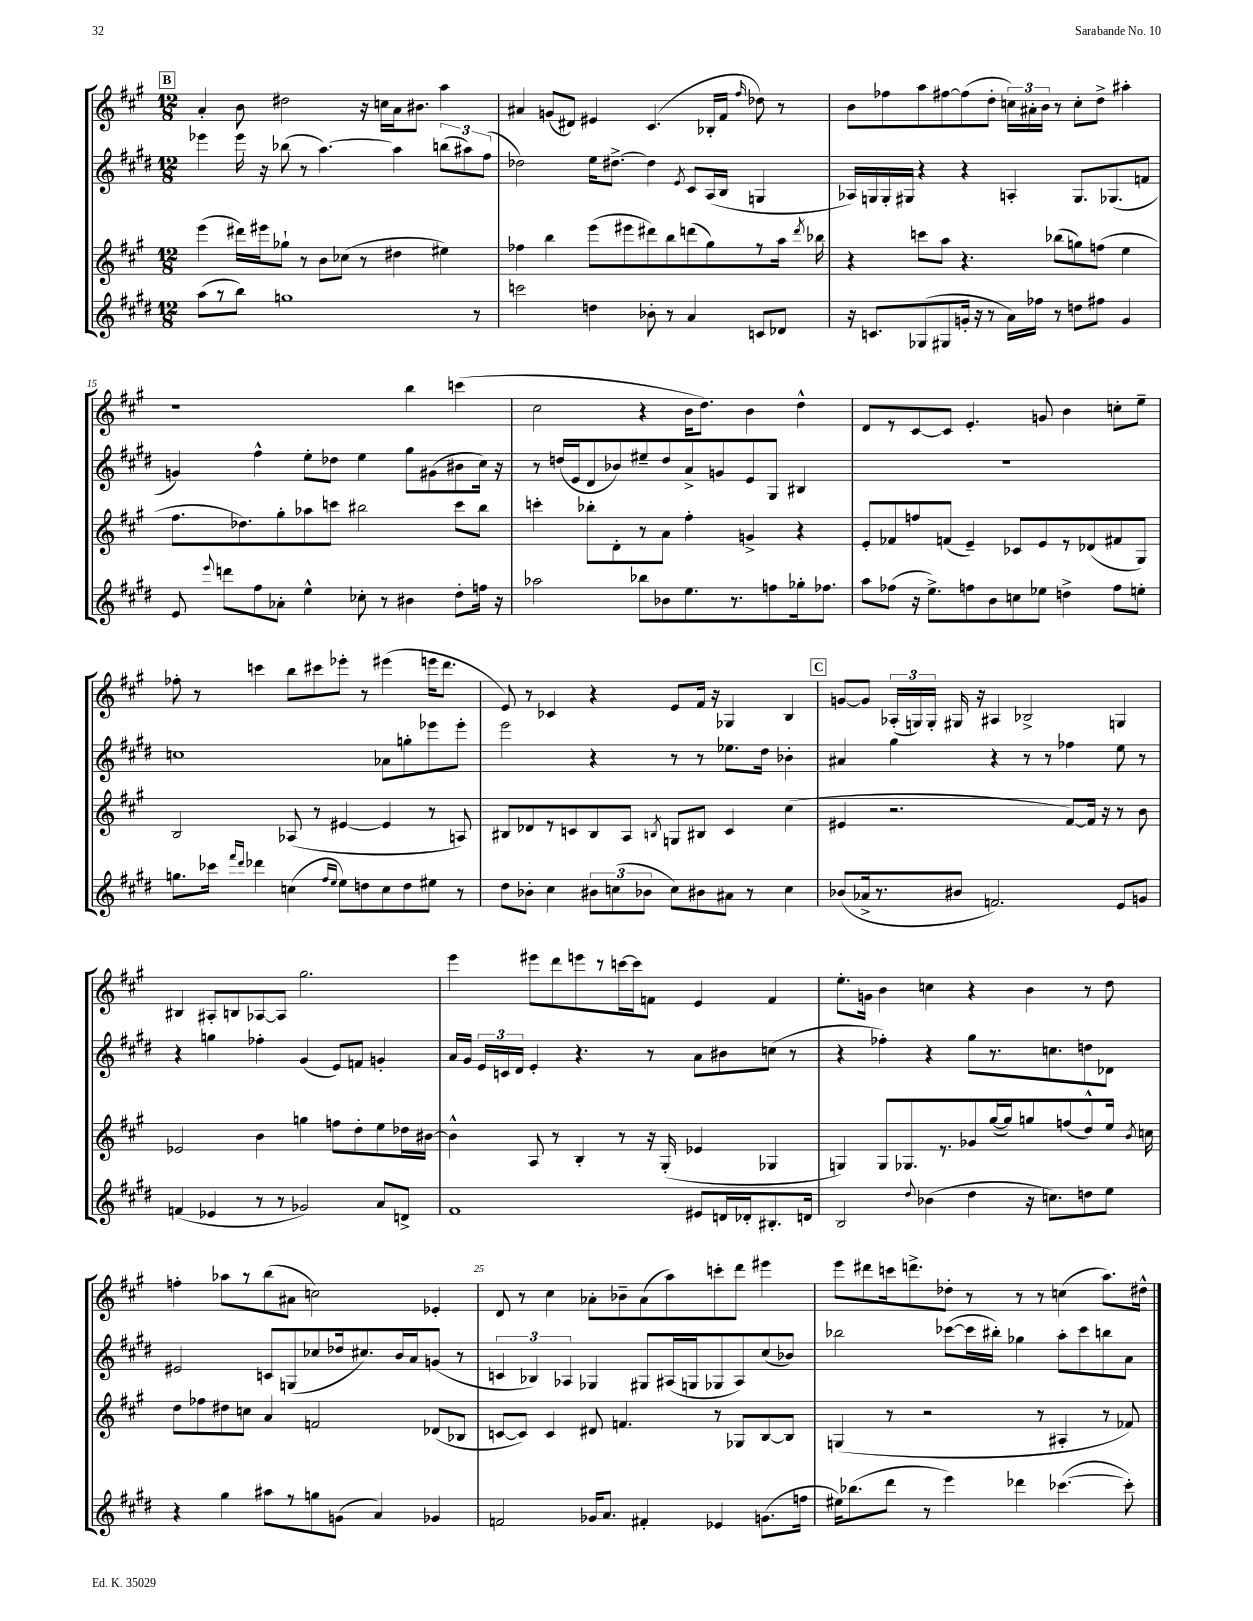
<<
\new StaffGroup <<
\new Staff = "s0" {
    \clef treble \key a \major \numericTimeSignature \time 12/8
    \autoBeamOff \mark \markup { \box "B" } a'4-. b'8 dis''2 r16 c''16[ a'16 bis'8.] a''4 |
    ais'4 g'8[( dis'8]) eis'4 cis'4.( bes16[-. fis'16] \grace { fis''16 } des''8) r8 |
    b'8[ fes''8 a''8 fis''8~ fis''8( d''8]-. \tuplet 3/2 { c''16[) ais'16-. b'16] } r8 c''8[-. d''8]-> ais''4-. |
    r1 b''4 c'''4( |
    cis''2 r4 b'16[ d''8.]) b'4 d''4-^ |
    d'8[ r8 cis'8~ cis'8] e'4.-. g'8 b'4 c''8[-. e''8]-- |
    fes''8-. r8 c'''4 b''8[ cis'''8 ees'''8]-. r8 eis'''4( e'''16[ d'''8.] |
    e'8) r8 ces'4 r4 e'8[ fis'16] r16 ges4 b4 |
    \mark \markup { \box "C" } g'8[~ g'8] \tuplet 3/2 { aes16[-.( g16) g16]-. } gis16 r16 ais4 bes2-> g4 |
    bis4 ais8[-. b8 aes8~ aes8] gis''2. |
    e'''4 eis'''8[ d'''8 e'''8 r8 c'''16~ c'''16 f'8] e'4 f'4 |
    e''8.[-. g'16] b'4 c''4 r4 b'4 r8 d''8 |
    f''4-. aes''8[ r8 b''8( ais'8] c''2) ees'4-. |
    d'8 r8 cis''4 aes'8[-. bes'8-- aes'8( a''8) c'''8-. d'''8] eis'''4 |
    e'''8[ dis'''8 c'''16 d'''8.-> des''8]-. r8 r8 r8 c''4( a''8.[) dis''16]-^ \bar "|." |
}
\new Staff = "s1" {
    \clef treble \key e \major \numericTimeSignature \time 12/8
    \autoBeamOff \mark \markup { \box "B" } ees'''4 ees'''16 r16 bes''8( r8 a''4.~) a''4 \tuplet 3/2 { b''8[( ais''8) fis''8]( } |
    des''2) e''16[ dis''8.]~-> dis''4 \acciaccatura { e'8 } cis'8[ a16( b16] g4 |
    aes16[) g16 g16-. gis16] r4 r4 a4-. gis8.[ ges8.( f'8] |
    g'4) fis''4-^ e''8[-. des''8] e''4 gis''8[ gis'8( bis'8 cis''16]) r16 |
    r8 d''16[( e'16 dis'8 bes'8) eis''8-- d''8 a'8-> g'8 e'8 gis8] bis4 |
    R1. |
    c''1 aes'8[ g''8-. ees'''8 ees'''8]-. |
    e'''2 r4 r8 r8 ees''8.[ dis''16] bes'4-. |
    \mark \markup { \box "C" } ais'4 gis''4 r4 r8 r8 fes''4 e''8 r8 |
    r4 g''4 fes''4-. gis'4( e'8[) f'8] g'4-. |
    a'16[ gis'16] \tuplet 3/2 { e'16[ c'16 dis'16] } e'4-. r4. r8 a'8[ bis'8 c''8]( r8 |
    r4 fes''4-.) r4 gis''8[ r8. c''8. d''8 des'8] |
    eis'2 c'8[ g8( ces''8 des''16 cis''8.) b'16 a'16 g'8]( r8 |
    \tuplet 3/2 { c'4 bes4) aes4 } ges4 gis8[ ais16( g16 ges8 ais8) cis''8( bes'8]) |
    bes''2 ces'''8[~( ces'''16 bis''16]-.) ges''4 a''8[-. ces'''8 b''8 a'8] \bar "|." |
}
\new Staff = "s2" {
    \clef treble \key a \major \numericTimeSignature \time 12/8
    \autoBeamOff \mark \markup { \box "B" } e'''4( dis'''16[) eis'''16 ges''8]-! r8 b'8[ ces''8]( r8 dis''4 eis''4) |
    fes''4 b''4 e'''8[( eis'''8 dis'''8) b''8 d'''8( gis''8) r8 a''16] \acciaccatura { d'''8 } bes''16 |
    r4 c'''8[ a''8] r4. bes''8[( g''8) f''8]( e''4 |
    fis''8.[ des''8.) gis''8-. aes''8 c'''8] bis''2 c'''8[ bis''8] |
    c'''4-. bes''8[-. d'8-. r8 a'8] fis''4-. g'4-> r4 |
    e'8[-. fes'8 f''8 f'8]( e'4--) ces'8[ e'8 r8 des'8( fis'8 gis8]) |
    b2 aes8( r8 eis'4~ eis'4 r8 a8) |
    bis8[ des'8 r8 c'8 bis8 a8] \acciaccatura { b8 } g8[ bis8] c'4 cis''4( |
    \mark \markup { \box "C" } eis'4 r2. fis'8[~) fis'16] r16 r8 b'8 |
    ees'2 b'4 g''4 f''8[ d''8-. e''8 des''16 bis'16]~ |
    bis'4-^ a8 r8 b4-. r8 r16 gis16-.( ees'4 ges4 |
    g4) g8[ ges8. r8. ges'8 gis''16~( gis''16) g''8 f''8( d''8-^) e''16] \acciaccatura { b'8 } c''16 |
    d''8[ fes''8 dis''8 c''8] a'4 f'2 des'8[( bes8] |
    c'8[~ c'8]) c'4 dis'8 f'4. r8 ges8[ b8~ b8] |
    g4( r8 r2 r8 ais4-. r8 fes'8) \bar "|." |
}
\new Staff = "s3" {
    \clef treble \key e \major \numericTimeSignature \time 12/8
    \autoBeamOff \mark \markup { \box "B" } a''8[( r8 b''8]) g''1 r8 |
    c'''2 d''4 bes'8-. r8 a'4 c'8[ des'8] |
    r16 c'8.[ ges8( gis8 g'16]-. r16 r8 a'16[) fes''16] r8 d''8[ fis''8] g'4 |
    e'8 \appoggiatura { e'''8 } d'''8[ fis''8 aes'8]-. e''4-^ ces''8-. r8 bis'4 dis''8[-. f''16] r16 |
    aes''2 bes''8[ bes'8 e''8. r8. f''8 ges''16-. fes''8.] |
    a''8[ fes''8]( r16 e''8.[->) f''8 b'8 c''8 ees''8] d''4-> f''8[ e''8]-. |
    g''8.[ ces'''16] \grace { fis'''16[ dis'''16] } des'''4 c''4( \grace { fis''16[ e''16] } e''8[) d''8 c''8 d''8 eis''8] r8 |
    dis''8[ bes'8]-. cis''4 \tuplet 3/2 { bis'8[ c''8( bes'8] } c''8[) bis'8 ais'8] r8 c''4 |
    \mark \markup { \box "C" } bes'8[( aes'16-> r8. bis'8] f'2.) e'8[ g'8] |
    f'4( ees'4 r8 r8 ges'2) a'8[ d'8]-> |
    fis'1 eis'8[ d'16 des'16-. bis8.-. d'16] |
    b2 \appoggiatura { dis''8 } bes'4( dis''4 r16 c''8.[) d''8 e''8] |
    r4 gis''4 ais''8[ r8 g''8 g'8]( a'4) ges'4 |
    f'2 ges'16[ a'8.] fis'4-. ees'4 g'8.[( f''16] |
    eis''16[) bes''8.( dis'''8] r8 e'''4) des'''4 ces'''4.~( ces'''8-.) \bar "|." |
}
>>
>>
\layout { \context { \Score currentBarNumber = #12 \override BarNumber.break-visibility = ##(#f #t #t) barNumberVisibility = #(every-nth-bar-number-visible 5) } }
